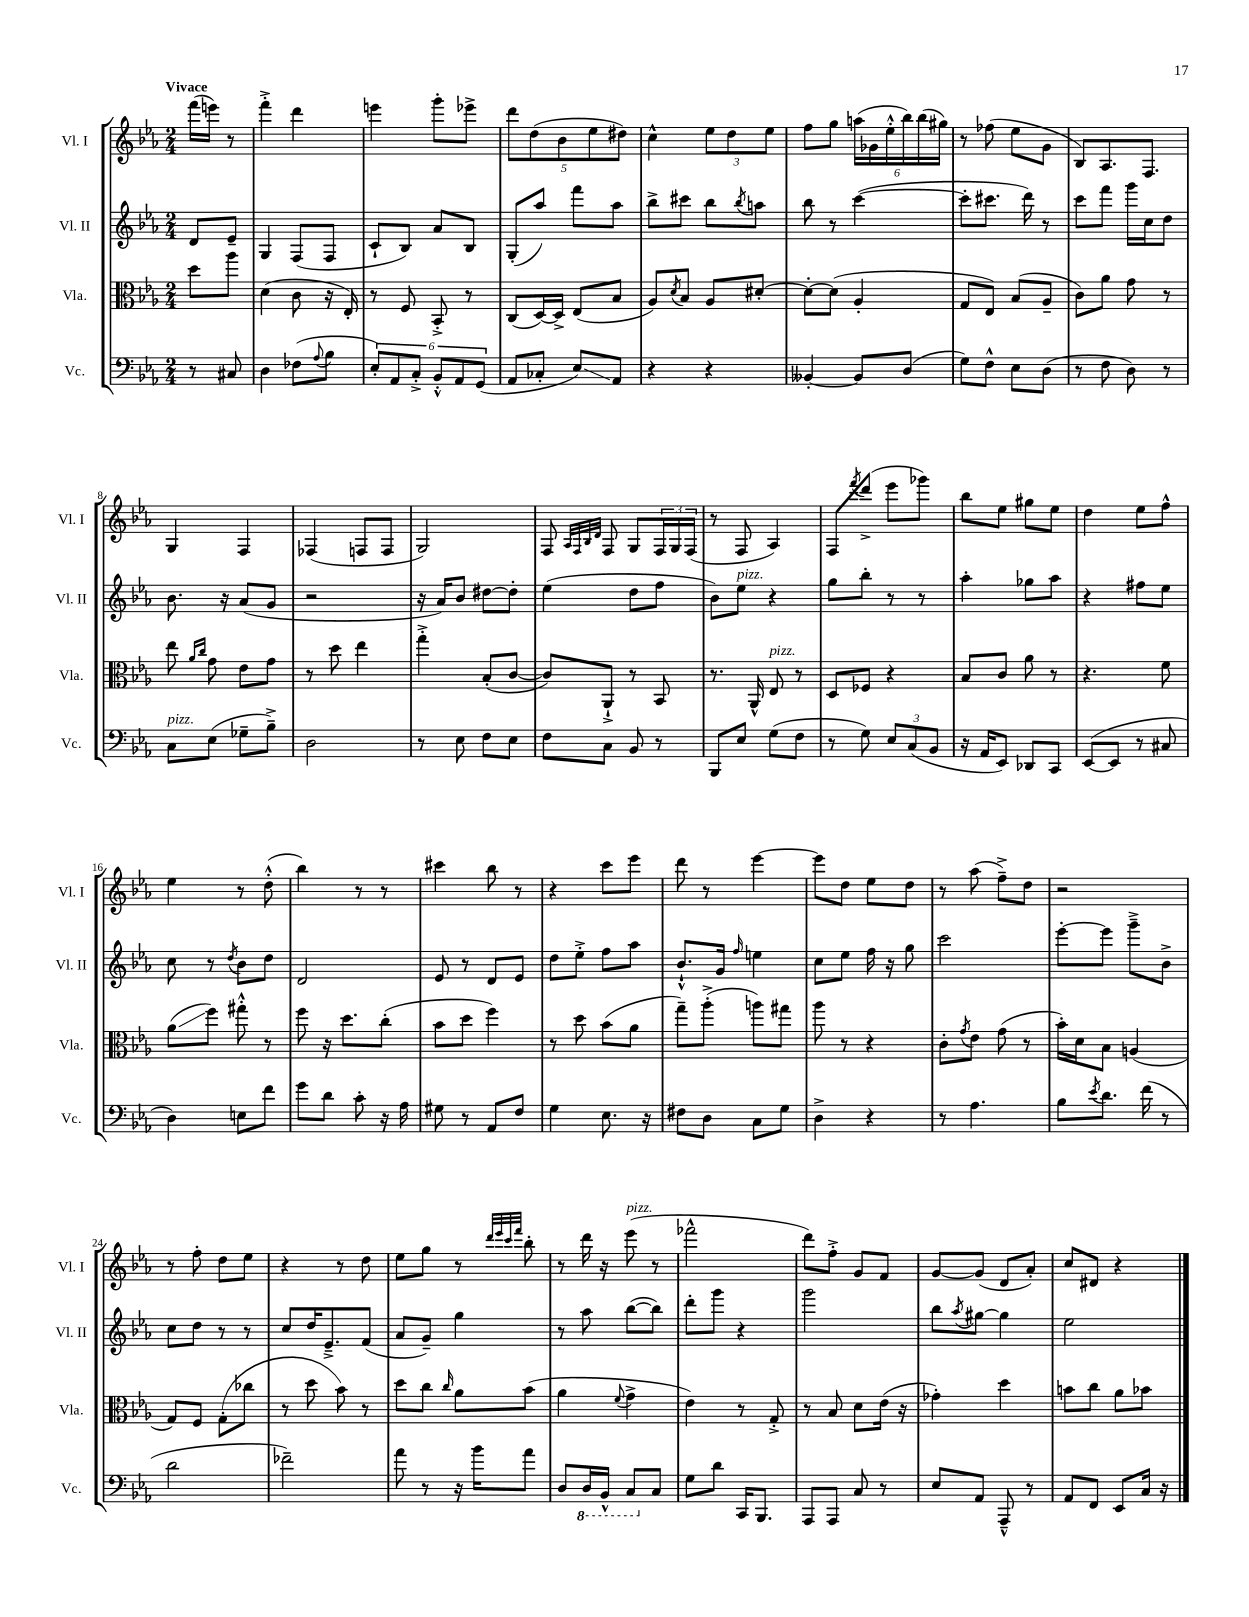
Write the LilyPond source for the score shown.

<<
\new StaffGroup <<
\new Staff = "s0" \with { instrumentName = "Vl. I" shortInstrumentName = "Vl. I" } {
    \clef treble \key ees \major \numericTimeSignature \time 2/4 \partial 4 \tempo "Vivace"
    f'''16( e'''16) r8 |
    f'''4-.-> d'''4 |
    e'''4 g'''8-. ees'''8-> |
    \tuplet 5/4 { d'''8 d''8( bes'8 ees''8 dis''8) } |
    c''4-^ \tuplet 3/2 { ees''8 d''8 ees''8 } |
    f''8 g''8 \tuplet 6/4 { a''16( ges'16 ees''16-.-^ bes''16) bes''16( gis''16) } |
    r8 fes''8( ees''8 g'8 |
    bes8) aes8. f8. |
    g4 f4 |
    fes4( f8 f8 |
    g2) |
    f8 \grace { aes32 f32 bes32 d'32 } f8 g8 \tuplet 3/2 { f16 g16 f16( } |
    r8 f8 aes4) |
    f8 \acciaccatura { f'''8 } d'''8->( ees'''8 ges'''8) |
    bes''8 ees''8 gis''8 ees''8 |
    d''4 ees''8 f''8-^ |
    ees''4 r8 d''8-.-^( |
    bes''4) r8 r8 |
    cis'''4 bes''8 r8 |
    r4 c'''8 ees'''8 |
    d'''8 r8 ees'''4~ |
    ees'''8 d''8 ees''8 d''8 |
    r8 aes''8( f''8--->) d''8 |
    r2 |
    r8 f''8-. d''8 ees''8 |
    r4 r8 d''8 |
    ees''8 g''8 r8 \grace { d'''32 ees'''32 c'''32 f'''32 } bes''8-. |
    r8 d'''16 r16 ees'''8^\markup { \italic "pizz." }( r8 |
    fes'''2-^ |
    d'''8) f''8-.-> g'8 f'8 |
    g'8~ g'8( d'8 aes'8-.) |
    c''8 dis'8 r4 \bar "|." |
}
\new Staff = "s1" \with { instrumentName = "Vl. II" shortInstrumentName = "Vl. II" } {
    \clef treble \key ees \major \numericTimeSignature \time 2/4 \partial 4
    d'8 ees'8-- |
    g4 f8( f8 |
    c'8-! bes8) aes'8 bes8 |
    g8-.( aes''8) f'''8 aes''8 |
    bes''8-> cis'''8 bes''8 \acciaccatura { bes''8 } a''8 |
    bes''8 r8 c'''4~( |
    c'''8-. cis'''8. d'''16) r8 |
    c'''8 f'''8 g'''16 c''16 d''8 |
    bes'8. r16 aes'8( g'8 |
    r2 |
    r16 aes'16) bes'8 dis''8~ dis''8-. |
    ees''4( d''8 f''8 |
    bes'8) ees''8^\markup { \italic "pizz." } r4 |
    g''8 bes''8-. r8 r8 |
    aes''4-. ges''8 aes''8 |
    r4 fis''8 ees''8 |
    c''8 r8 \acciaccatura { d''8 } bes'8 d''8 |
    d'2 |
    ees'8 r8 d'8 ees'8 |
    d''8 ees''8-.-> f''8 aes''8 |
    bes'8.-!-^ g'16 \grace { f''16 } e''4 |
    c''8 ees''8 f''16 r16 g''8 |
    c'''2 |
    ees'''8~-. ees'''8 g'''8---> bes'8-> |
    c''8 d''8 r8 r8 |
    c''8 d''16 ees'8.---> f'8( |
    aes'8 g'8--) g''4 |
    r8 aes''8 bes''8~( bes''8) |
    d'''8-. g'''8 r4 |
    g'''2 |
    bes''8 \acciaccatura { aes''8 } gis''8~ gis''4 |
    ees''2 \bar "|." |
}
\new Staff = "s2" \with { instrumentName = "Vla." shortInstrumentName = "Vla." } {
    \clef alto \key ees \major \numericTimeSignature \time 2/4 \partial 4
    d''8 aes''8 |
    d'4( c'8 r16 ees16-.) |
    r8 f8 bes,8-.-> r8 |
    c8( d16~) d16-> ees8( bes8 |
    aes8) \acciaccatura { d'8 } bes8 aes8 dis'8~-. |
    dis'8~-. dis'8( aes4-. |
    g8 ees8) bes8( aes8-- |
    c'8) aes'8 g'8 r8 |
    ees''8 \grace { aes'16 c''16 } g'8 ees'8 g'8 |
    r8 d''8 ees''4 |
    g''4-.-> bes8-.( c'8~ |
    c'8) aes,8-!-> r8 bes,8 |
    r8. aes,16-^ ees8^\markup { \italic "pizz." } r8 |
    d8 fes8 r4 |
    bes8 c'8 aes'8 r8 |
    r4. f'8 |
    aes'8\glissando( f''8) gis''8-.-^ r8 |
    f''8 r16 d''8. c''8-.( |
    bes'8 d''8 f''4) |
    r8 d''8 bes'8( aes'8 |
    g''8--) aes''8-.->( a''8) gis''8 |
    aes''8 r8 r4 |
    c'8-. \acciaccatura { g'8 } ees'8 g'8( r8 |
    bes'16-.) d'16 bes8 a4( |
    g8) f8 g8-.( ces''8 |
    r8 d''8 bes'8) r8 |
    d''8 c''8 \grace { c''16 } aes'8 bes'8( |
    aes'4 \appoggiatura { f'8 } g'4-> |
    ees'4) r8 g8-.-> |
    r8 bes8 d'8 ees'16( r16 |
    ges'4-.) d''4 |
    b'8 c''8 aes'8 bes'8 \bar "|." |
}
\new Staff = "s3" \with { instrumentName = "Vc." shortInstrumentName = "Vc." } {
    \clef bass \key ees \major \numericTimeSignature \time 2/4 \partial 4
    r8 cis8 |
    d4 fes8( \appoggiatura { aes8 } bes8 |
    \tuplet 6/4 { ees8-.) aes,8 c8-.-> bes,8-.-^ aes,8 g,8( } |
    aes,8 ces8-. ees8\glissando) aes,8 |
    r4 r4 |
    beses,4~-. beses,8 d8( |
    g8) f8-^ ees8 d8( |
    r8 f8 d8) r8 |
    c8^\markup { \italic "pizz." } ees8( ges8-- bes8--->) |
    d2 |
    r8 ees8 f8 ees8 |
    f8 c8 bes,8 r8 |
    bes,,8 ees8 g8( f8 |
    r8 g8) \tuplet 3/2 { ees8 c8( bes,8 } |
    r16 aes,16 ees,8) des,8 c,8 |
    ees,8~( ees,8 r8 cis8 |
    d4) e8 f'8 |
    g'8 d'8 c'8-. r16 aes16 |
    gis8 r8 aes,8 f8 |
    g4 ees8. r16 |
    fis8 d8 c8 g8 |
    d4-> r4 |
    r8 aes4. |
    bes8 \acciaccatura { ees'8 } d'8. f'16( r8 |
    d'2 |
    fes'2--) |
    aes'8 r8 r16 bes'16 aes'8 |
    d8 \ottava #-1 d,16 bes,,16-^ c,8 \ottava #0 c8 |
    g8 d'8 c,16 bes,,8. |
    aes,,8 aes,,8 c8 r8 |
    ees8 aes,8 aes,,8---^ r8 |
    aes,8 f,8 ees,8 c16 r16 \bar "|." |
}
>>
>>
